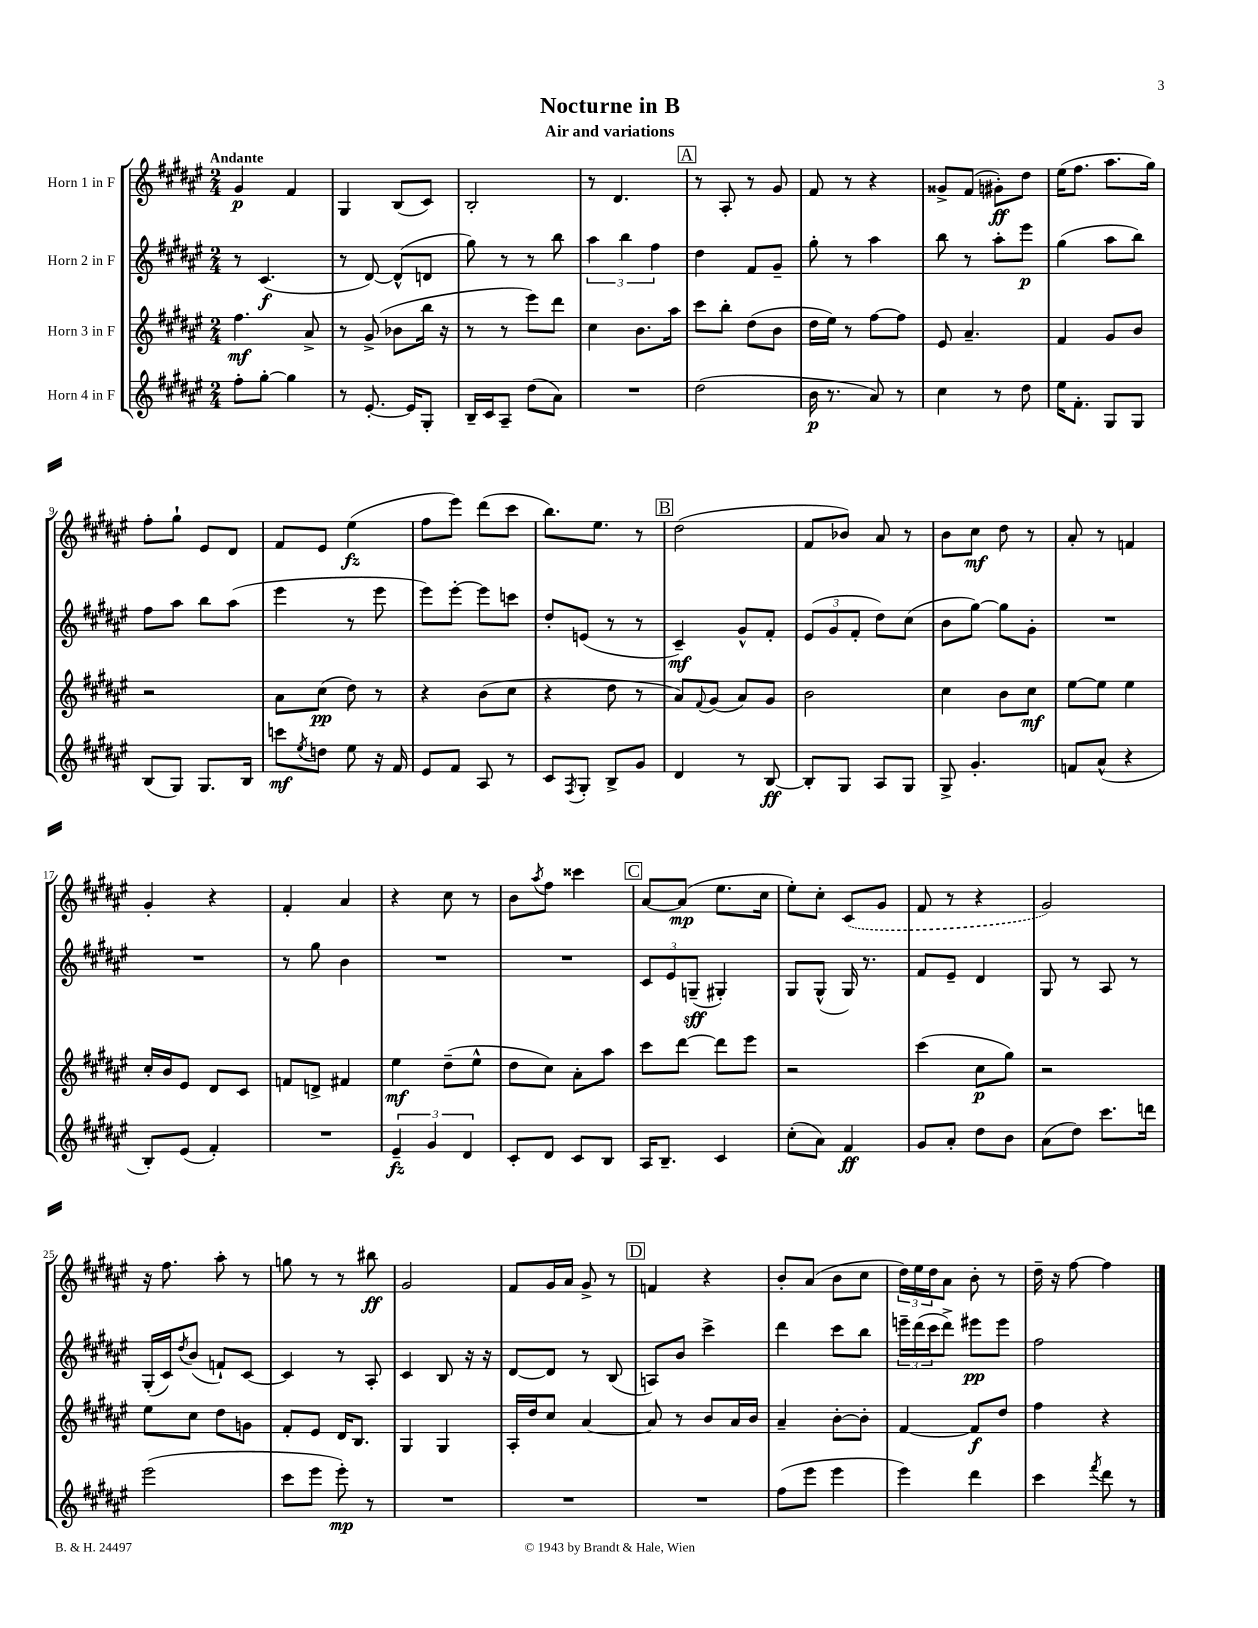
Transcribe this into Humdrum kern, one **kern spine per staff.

**kern	**kern	**kern	**kern
*staff4	*staff3	*staff2	*staff1
*clefG2	*clefG2	*clefG2	*clefG2
*k[f#c#g#d#a#e#]	*k[f#c#g#d#a#e#]	*k[f#c#g#d#a#e#]	*k[f#c#g#d#a#e#]
*M2/4	*M2/4	*M2/4	*M2/4
8ff#'\L	4.ff#\	8r	4g#/
[8gg#'\J	.	(4.c#/	.
4gg#\]	.	.	4f#/
.	8a#^/	.	.
=	=	=	=
8r	8r	8r	4G#/
[8.e#'/	(8g#^/	[8d#/)	.
.	8b-\L	(8d#^^/]L	(8B/L
16e#/]LK	.	.	.
8G#'/J	16bb\Jk	8d/J	8c#/J)
.	16r	.	.
=	=	=	=
16B~/LL	8r	8gg#\)	2B'/
16c#/J	.	.	.
8A#~/J	8r	8r	.
(8dd#\L	8eee#\L)	8r	.
8a#\J)	8ddd#\J	8bb\	.
=	=	=	=
2r	4cc#\	6aa#\	8r
.	.	.	4.d#/
.	.	6bb\	.
.	8.b\L	.	.
.	.	6ff#\	.
.	16aa#\Jk	.	.
=	=	=	=
(2dd#\	8ccc#\L	4dd#\	8r
.	8bb'\J	.	8A#'/
.	(8dd#\L	8f#/L	8r
.	8b\J	8g#~/J	8g#/
=	=	=	=
16b\	16dd#\LL	8gg#'\	8f#/
8.r	16ee#\JJ)	.	.
.	8r	8r	8r
8a#/)	[8ff#\L	4aa#\	4r
8r	8ff#\]J	.	.
=	=	=	=
4cc#\	8e#/	8bb\	8g##^/L
.	4.a#~/	8r	(8f#/J
8r	.	8aa#'\L	8g#'\L)
8dd#\	.	8eee#\J	8dd#\J
=	=	=	=
16ee#\LK	4f#/	(4gg#\	(16ee#\LK
8.f#'\J	.	.	8.ff#\J
8G#/L	8g#/L	8aa#\L	8.aa#\L
8G#/J	8b/J	8bb\J)	.
.	.	.	16gg#\Jk)
=	=	=	=
(8B/L	2r	8ff#\L	8ff#'\L
8G#/J)	.	8aa#\J	8gg#`\J
8.G#/L	.	8bb\L	8e#/L
.	.	(8aa#\J	8d#/J
16B/Jk	.	.	.
=	=	=	=
8ccc\L	8a#\L	4eee#\	8f#/L
8qee#/	.	.	.
8dd\J	(8cc#\J	.	8e#/J
8ee#\	8dd#\)	8r	(4ee#\
16r	8r	8eee#\	.
16f#/	.	.	.
=	=	=	=
8e#/L	4r	8eee#\L)	8ff#\L
8f#/J	.	[8eee#'\J	8eee#\J)
8A#/	(8b\L	8eee#\]L	(8ddd#\L
8r	8cc#\J	8ccc\J	8ccc#\J
=	=	=	=
8c#/L	4r	8dd#'/L	8.bb\L)
8qF#/	.	.	.
8G#'/J	.	(8e/J	.
.	.	.	8.ee#\J
8B^/L	8dd#\	8r	.
8g#/J	8r	8r	8r
=	=	=	=
4d#/	8a#/L)	4c#~/)	(2dd#\
.	8qqf#/	.	.
.	(8g#/J	.	.
8r	8a#/L)	8g#^^/L	.
[8B/	8g#/J	8f#'/J	.
=	=	=	=
8B'/]L	2b\	(12e#/L	8f#/L
.	.	12g#/	.
8G#/J	.	.	8b-/J)
.	.	12f#'/J	.
8A#/L	.	8dd#\L)	8a#/
8G#/J	.	(8cc#\J	8r
=	=	=	=
8G#^/	4cc#\	8b\L	8b\L
4.g#'/	.	[8gg#\J)	8cc#\J
.	8b\L	8gg#\]L	8dd#\
.	8cc#\J	8g#'\J	8r
=	=	=	=
8f/L	[8ee#\L	2r	8a#'/
(8a#^^/J	8ee#\]J	.	8r
4r	4ee#\	.	4f/
=	=	=	=
8B'/L)	16cc#'/LL	2r	4g#'/
.	16b/J	.	.
(8e#/J	8e#/J	.	.
4f#'/)	8d#/L	.	4r
.	8c#/J	.	.
=	=	=	=
2r	8f/L	8r	4f#'/
.	8d^/J	8gg#\	.
.	4f#/	4b\	4a#/
=	=	=	=
6e#~/	4ee#\	2r	4r
6g#/	.	.	.
.	(8dd#~\L	.	8cc#\
6d#/	.	.	.
.	8ee#^^\J	.	8r
=	=	=	=
8c#'/L	8dd#\L	2r	8b\L
.	.	.	8qaa#/
8d#/J	8cc#\J)	.	8ff#\J
8c#/L	8a#'\L	.	4ccc##\
8B/J	8aa#\J	.	.
=	=	=	=
16A#/LK	8ccc#\L	12c#/L	[8a#/L
8.B~/J	.	.	.
.	.	12e#/	.
.	[8ddd#\J	.	(8a#/]J
.	.	(12G~/J	.
4c#/	8ddd#\]L	4G#'/)	8.ee#\L
.	8eee#\J	.	.
.	.	.	16cc#\Jk
=	=	=	=
(8cc#'\L	2r	8G#/L	8ee#'\L)
8a#\J)	.	(8G#^^/J	8cc#'\J
4f#/	.	16G#/)	(8c#/L
.	.	8.r	.
.	.	.	8g#/J
=	=	=	=
8g#/L	(4ccc#\	8f#/L	8f#/
8a#'/J	.	8e#~/J	8r
8dd#\L	8cc#\L	4d#/	4r
8b\J	8gg#\J)	.	.
=	=	=	=
(8a#\L	2r	8G#/	2g#/)
8dd#\J)	.	8r	.
8.ccc#\L	.	8A#/	.
.	.	8r	.
16ddd\Jk	.	.	.
=	=	=	=
(2eee#\	8ee#\L	(16G#'/LL	16r
.	.	16c#/J)	8.ff#\
.	.	8qdd#/	.
.	8cc#\J	(8b/J	.
.	8dd#\L	8f`/L)	8aa#'\
.	8g\J	[8c#/J	8r
=	=	=	=
8ccc#\L	8f#'/L	4c#/]	8gg\
8eee#\J	8e#/J	.	8r
8eee#'\)	16d#/LK	8r	8r
.	8.B/J	.	.
8r	.	8A#'/	8bb#\
=	=	=	=
2r	4G#/	4c#/	2g#/
.	4G#/	8B/	.
.	.	16r	.
.	.	16r	.
=	=	=	=
2r	16A#'/LL	[8d#/L	8f#/L
.	16dd#/J	.	.
.	8cc#/J	8d#/]J	16g#/L
.	.	.	16a#/JJ
.	[4a#/	8r	8g#^/
.	.	(8B/	8r
=	=	=	=
2r	8a#/]	8A/L)	4f/
.	8r	8b/J	.
.	8b/L	4ccc#^\	4r
.	16a#/L	.	.
.	16b/JJ	.	.
=	=	=	=
(8ff#\L	4a#~/	4ddd#\	8b'/L
8eee#\J	.	.	(8a#/J
4eee#\	[8b'\L	8ccc#\L	8b\L
.	8b'\]J	8bb\J	8cc#\J
=	=	=	=
4eee#\)	[4f#/	24eee~\LL	24dd#\LL)
.	.	(24ddd#\	24ee#\
.	.	24ccc#\J	24dd#\J
.	.	8ddd#^\J)	8a#\J
4ddd#\	8f#/]L	8eee#\L	8b'\
.	8dd#/J	8eee#\J	8r
=	=	=	=
4ccc#\	4ff#\	2ff#\	16dd#~\
.	.	.	16r
.	.	.	[8ff#\
8qfff#/	.	.	.
8ddd#\	4r	.	4ff#\]
8r	.	.	.
==	==	==	==
*-	*-	*-	*-
